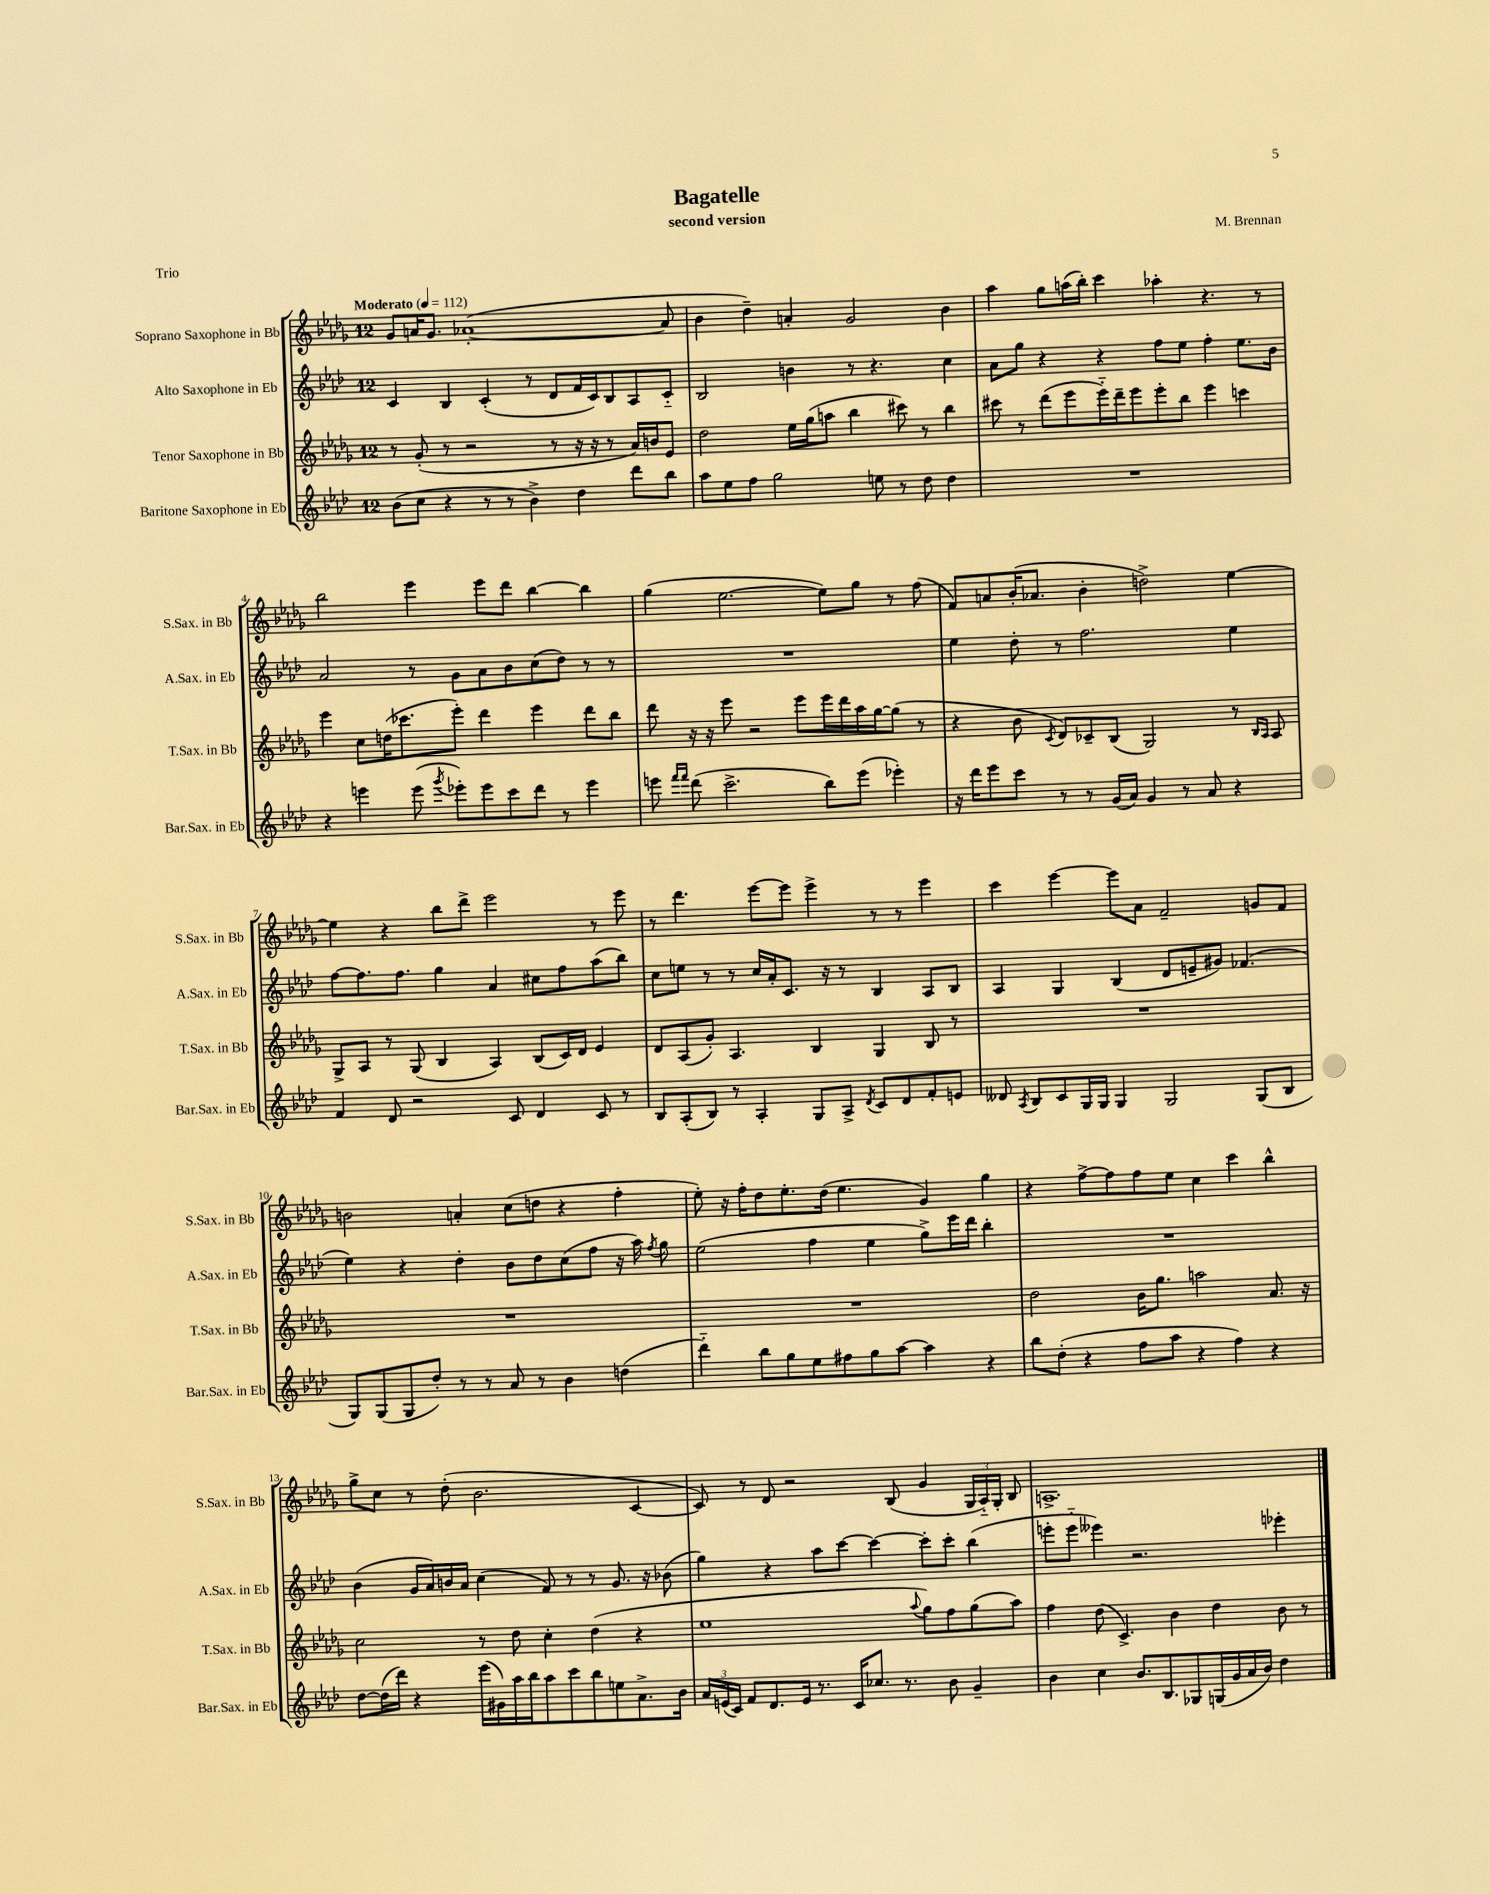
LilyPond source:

\header { title = "Bagatelle" composer = "M. Brennan" subtitle = "second version" piece = "Trio" }
<<
\new StaffGroup <<
\new Staff = "s0" \with { instrumentName = "Soprano Saxophone in Bb" shortInstrumentName = "S.Sax. in Bb" } {
    \clef treble \key des \major \once \override Staff.TimeSignature.style = #'single-digit \time 12/8 \tempo "Moderato" 4 = 112
    \autoBeamOff ges'8[ a'16 ges'8.] aes'1~-.( aes'8 |
    bes'4 des''4--) a'4-. ges'2 bes'4 |
    aes''4 ges''8[ a''16( bes''16]-.) c'''4 aes''4-. r4. r8 |
    bes''2 ees'''4 ees'''8[ des'''8] bes''4~ bes''4 |
    ges''4( ees''2.~ ees''8[) ges''8] r8 f''8( |
    f'8[) a'8 bes'16-.( aes'8.] bes'4-. d''2->) ees''4~ |
    ees''4 r4 bes''8[ des'''8]-> ees'''2 r8 ees'''8 |
    r8 des'''4. ees'''8[~ ees'''8] ees'''4-> r8 r8 ees'''4 |
    c'''4 ees'''4~ ees'''8[ aes'8] f'2-- g'8[ f'8] |
    b'2 a'4-. c''8[( d''8] r4 f''4-. |
    ees''8-.) r16 f''16[-. des''8 ees''8.-. des''16]( ees''4. ges'4) ges''4 |
    r4 f''8[~-> f''8 f''8 ees''8] c''4 c'''4 bes''4-^ |
    ges''8[-> c''8] r8 des''8-.( bes'2. c'4~ |
    c'8) r8 des'8 r2 bes8( ges'4 \tuplet 3/2 { ges16[ aes16-_) ges16]-. } bes8 |
    a1.-> \bar "|." |
}
\new Staff = "s1" \with { instrumentName = "Alto Saxophone in Eb" shortInstrumentName = "A.Sax. in Eb" } {
    \clef treble \key aes \major \once \override Staff.TimeSignature.style = #'single-digit \time 12/8
    \autoBeamOff c'4 bes4 c'4-.( r8 des'8[ f'16 c'16) bes8 aes8 c'8]-_ |
    bes2 b'4 r8 r4. c''4 |
    aes'8[ g''8] r4 r4 f''8[ ees''8] f''4-. ees''8.[ bes'16] |
    aes'2 r8 g'8[ aes'8 bes'8 c''8( des''8]) r8 r8 |
    R1. |
    ees''4 des''8-. r8 f''2. ees''4 |
    f''8[~ f''8. f''8.] g''4 aes'4 cis''8[ f''8 aes''8( bes''8]) |
    c''8[ e''8] r8 r8 c''16[ aes'16-. c'8.] r16 r8 bes4 aes8[ bes8] |
    aes4 g4 bes4( des'8[ e'8-- gis'8]) fes'4.( |
    ees''4) r4 des''4-. bes'8[ des''8 c''8( f''8] r16 aes''16) \acciaccatura { f''8 } g''8 |
    ees''2( f''4 ees''4 g''8[->) ees'''16 des'''16] bes''4-. |
    R1. |
    bes'4( g'16[ aes'16) b'16 aes'16] c''4( f'8) r8 r8 g'8. r16 bes'8( |
    g''4) r4 aes''8[ c'''8]~ c'''4~ c'''8[-. c'''8]-. bes''4( |
    e'''8[-. e'''8]-_ eeses'''4) r2. ees'''4-. \bar "|." |
}
\new Staff = "s2" \with { instrumentName = "Tenor Saxophone in Bb" shortInstrumentName = "T.Sax. in Bb" } {
    \clef treble \key des \major \once \override Staff.TimeSignature.style = #'single-digit \time 12/8
    \autoBeamOff r8 ges'8-.( r8 r2 r8 r16 r16 r8 aes'16[) b'16 ees'8] |
    des''2 ees''16[ ges''16( a''8] bes''4 cis'''8) r8 bes''4 |
    cis'''8 r8 des'''8[( ees'''8 ees'''16-_) des'''16-- ees'''8 ees'''8-. bes''8] ees'''4 c'''4 |
    ees'''4 c''8[ d''16( ces'''8. ees'''8]-.) des'''4 ees'''4 des'''8[ bes''8] |
    des'''8 r16 r16 ees'''8 r2 ees'''8[ ees'''16 des'''16 aes''16 ges''16~ ges''8]( r8 |
    r4 bes'8 \acciaccatura { c'8 } des'8[) ces'8-- bes8]( ges2) r8 \grace { bes16[ aes16] } aes8 |
    ges8[-> aes8] r8 ges8( bes4 aes4) bes8[( c'16) des'16] ees'4 |
    des'8[ aes8( ges'8]-.) aes4. bes4 ges4 bes8 r8 |
    R1. |
    R1. |
    R1. |
    des''2 bes'16[ ges''8.] a''2 aes'8. r16 |
    c''2 r8 des''8 c''4-. des''4( r4 |
    ees''1 \appoggiatura { aes''8 } ges''8[) f''8 ges''8( aes''8]) |
    f''4 des''8( c'4.->) bes'4 des''4 bes'8 r8 \bar "|." |
}
\new Staff = "s3" \with { instrumentName = "Baritone Saxophone in Eb" shortInstrumentName = "Bar.Sax. in Eb" } {
    \clef treble \key aes \major \once \override Staff.TimeSignature.style = #'single-digit \time 12/8
    \autoBeamOff bes'8[( c''8] r4 r8 r8 bes'4->) des''4 des'''8[ bes''8] |
    aes''8[ ees''8 f''8] g''2 e''8 r8 des''8 des''4 |
    R1. |
    r4 e'''4 e'''8( \acciaccatura { g'''8 } ees'''8[-.) ees'''8 c'''8 des'''8] r8 ees'''4 |
    e'''8 \grace { f'''16[ f'''16] } des'''8( c'''2.-> bes''8[) e'''8]( ees'''4-.) |
    r16 des'''16[ ees'''8 c'''8] r8 r8 g'16[( aes'16]) g'4 r8 aes'8 r4 |
    f'4 des'8 r2 c'8 des'4 c'8 r8 |
    bes8[ aes8-.( bes8]) r8 aes4-. g8[ aes8]-> \acciaccatura { des'8 } c'8[ des'8 f'8-. e'8] |
    deses'8 \acciaccatura { aes8 } bes8[ c'8 g16 g16] g4 g2 g8[( bes8] |
    g8[) g8( g8 des''8]-.) r8 r8 aes'8 r8 bes'4 d''4( |
    des'''4-_) bes''8[ g''8 ees''8 fis''8 g''8 aes''8]~ aes''4 r4 |
    bes''8[ des''8]-.( r4 f''8[ aes''8] r4 f''4) r4 |
    des''8[~ des''16( des'''16]) r4 ees'''16[( gis'16) aes''16 bes''16 aes''8 c'''8 bes''8 e''8 aes'8.-> bes'16] |
    \tuplet 3/2 { aes'16[ e'16( c'16]) } f'8[ des'8. e'16] r8. c'16[ ces''8.] r8. bes'8 g'4-- |
    bes'4 c''4 bes'8.[ bes8. ges8 g16( g'16 aes'16 bes'16]) des''4 \bar "|." |
}
>>
>>
